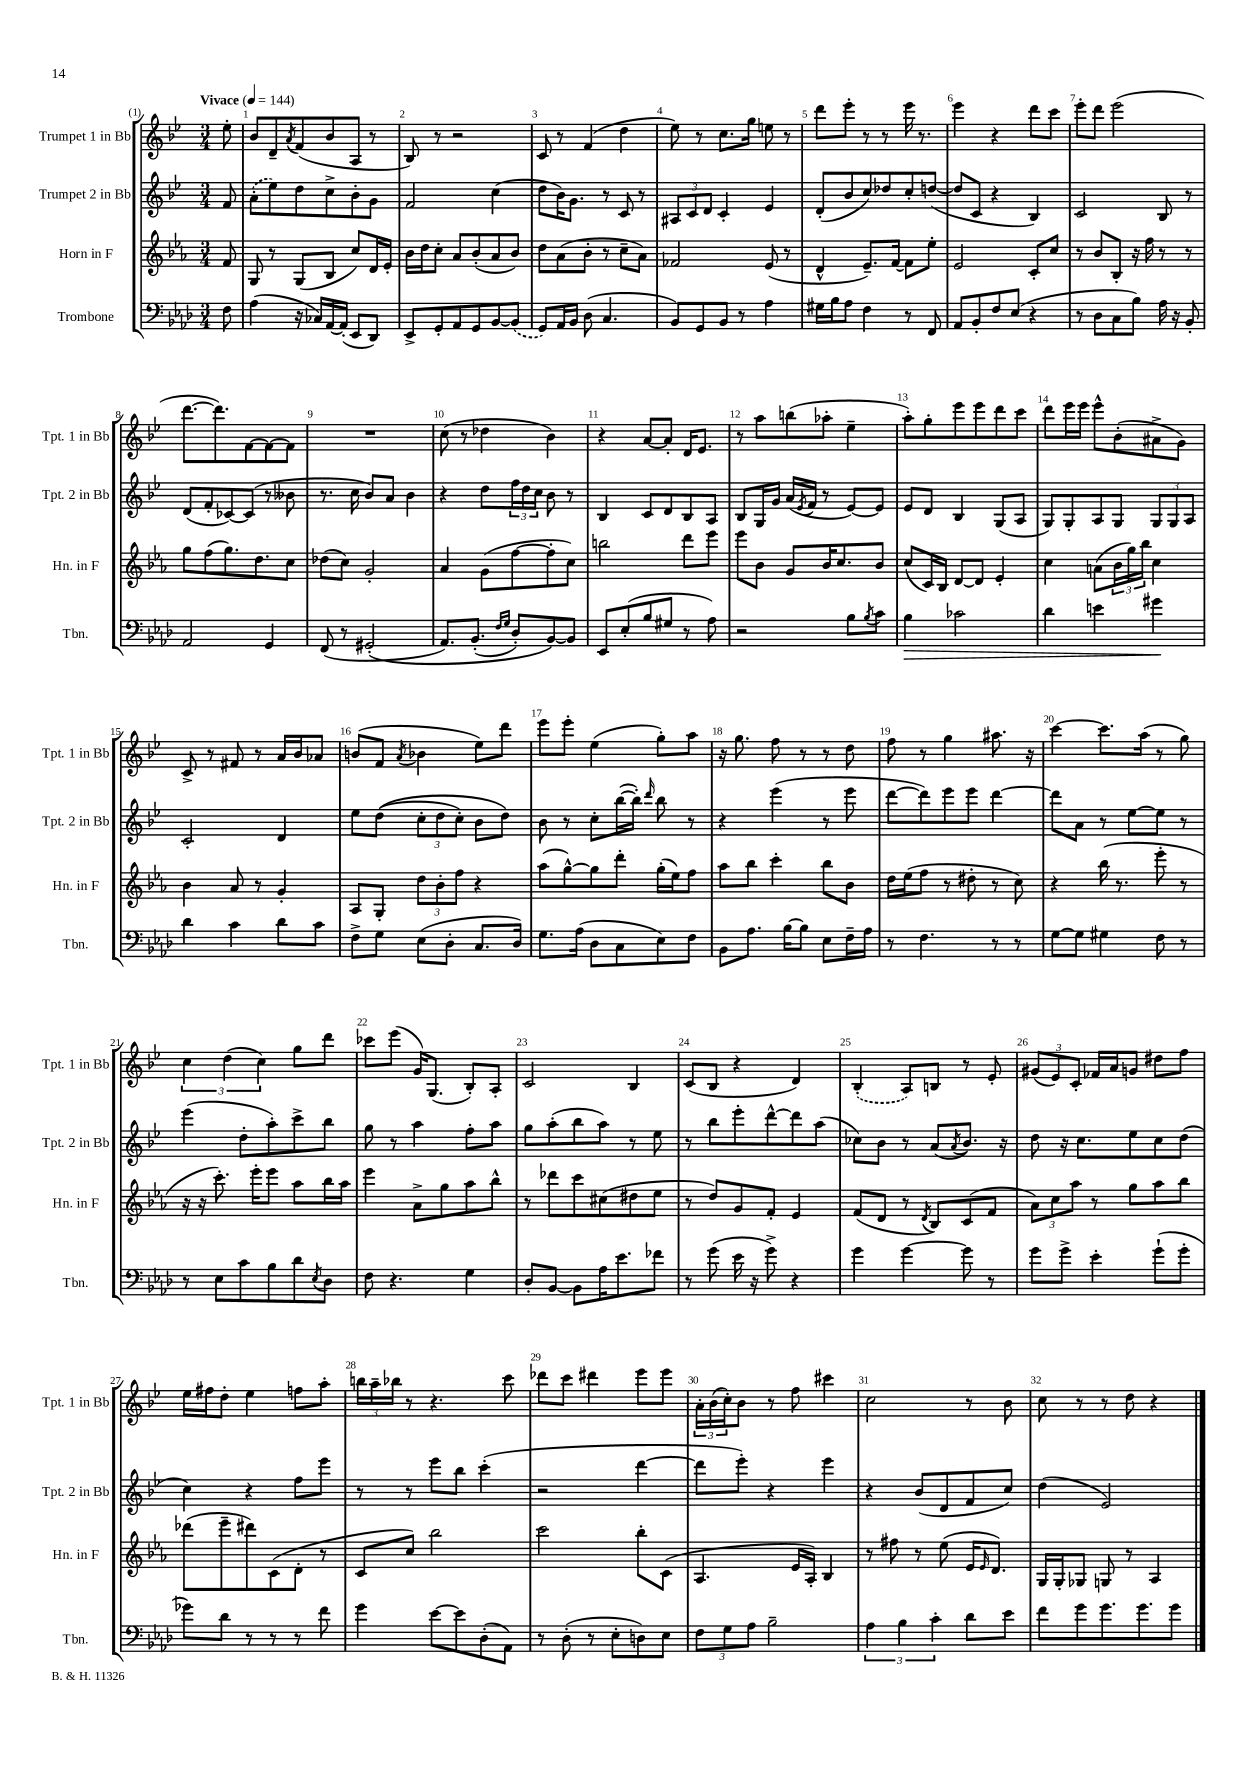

**kern	**kern	**kern	**kern
*staff4	*staff3	*staff2	*staff1
*clefF4	*clefG2	*clefG2	*clefG2
*k[b-e-a-d-]	*k[b-e-a-]	*k[b-e-]	*k[b-e-]
*M3/4	*M3/4	*M3/4	*M3/4
*MM144	*MM144	*MM144	*MM144
8F	8f	8f	8ee-'
=	=	=	=
(4A-	8G	(8a'	8b-
.	8r	8ee-)	8d~
.	.	.	8qa
16r	(8G	8dd	(8f
16C-)	.	.	.
[16AA-	8B-	8cc^	8b-
(16AA-']	.	.	.
8EE-	8cc)	8b-'	8A
8DD-)	16d	8g	8r
.	16e-'	.	.
=	=	=	=
8EE-^	16b-	2f	8B-)
.	16dd	.	.
8GG'	8cc'	.	8r
8AA-	8a-	.	2r
8GG	(8b-'	.	.
[8BB-	8a-	(4cc	.
(8BB-]	8b-)	.	.
=	=	=	=
8GG)	8dd	8dd	8c
16AA-	(8a-	16b-)	8r
16BB-	.	8.g	.
(8D-	8b-'	.	(4f
4.C	8r	8r	.
.	8cc~	8c	4dd
.	8a-)	8r	.
=	=	=	=
8BB-)	2f-	12A#	8ee-)
.	.	12c	.
8GG	.	.	8r
.	.	12d	.
8BB-	.	4c'	8.cc
8r	.	.	.
.	.	.	16gg
4A-	(8e-	4e-	8ee
.	8r	.	8r
=	=	=	=
16G#	4d^^	(8d'	8ddd
16B-	.	.	.
8A-	.	8b-	8eee-'
4F	8.e-~)	8cc)	8r
.	.	8dd-	8r
.	[16f	.	.
8r	8f]	8cc'	16eee-
.	.	.	8.r
8FF	8ee-'	([8dd	.
=	=	=	=
8AA-	2e-	8dd]	4eee-
8BB-'	.	8c	.
8F	.	4r	4r
(8E-	.	.	.
4r	8c'	4B-)	8ddd
.	8cc	.	8ccc
=	=	=	=
8r	8r	2c	8eee-'
8D-	8b-	.	8ddd
8C	8B-'	.	(2eee-
8B-)	16r	.	.
.	16ff	.	.
16A-	8r	8B-	.
16r	.	.	.
8BB-'	8r	8r	.
=	=	=	=
2AA-	8gg	(8d	[8.ddd
.	(8ff	8f'	.
.	.	.	8.ddd])
.	8.gg)	[8c-)	.
.	.	(8c-]	[8f
.	8.dd	.	.
4GG	.	8r	8f_
.	8cc	8b--	8f]
=	=	=	=
(8FF	(8dd-	8.r	2.r
8r	8cc)	.	.
.	.	16cc	.
&(2GG#'	2g'	8b-)	.
.	.	8a	.
.	.	4b-	.
=	=	=	=
8.AA-)	4a-	4r	(8cc
.	.	.	8r
(8.BB-'	.	.	.
.	(8g	8dd	4dd-
16qqF	.	.	.
16qqG	.	.	.
8D-')	[8ff	24ff	.
.	.	24dd	.
.	.	24cc	.
[8BB-&)	8ff']	8b-	4b-)
8BB-]	8cc)	8r	.
=	=	=	=
8EE-	2bb	4B-	4r
(8E-'	.	.	.
8B-	.	8c	[8a
8G#	.	8d	8a']
8r	8ddd	8B-	16d
.	.	.	8.e-
8A-)	8eee-	8A	.
=	=	=	=
2r	8eee-	8B-	8r
.	8b-	16G	8aa
.	.	16g	.
.	8g	(16a	(8bb
.	.	8qe-	.
.	.	16f	.
.	16b-	8r	8aa-'
.	8.cc	.	.
8B-	.	[8e-)	4ee-~
8qB-	.	.	.
8c	8b-	8e-]	.
=	=	=	=
4B-	(8cc	8e-	8aa')
.	16c)	8d	8gg'
.	16B-	.	.
2c-	[8d	4B-	8eee-
.	8d]	.	8eee-
.	4e-'	(8G	8ddd
.	.	8A	8ccc
=	=	=	=
4d-	4cc	8G)	8ddd
.	.	8G'	16eee-
.	.	.	16eee-
4e	(8a	8A	8eee-^^
.	24b-	8G	(8b-'
.	24gg)	.	.
.	24bb-	.	.
4g#	4cc	12G	8a#^
.	.	12G	.
.	.	.	8g)
.	.	12A	.
=	=	=	=
4d-	4b-	2c'	8c^
.	.	.	8r
4c	8a-	.	8f#
.	8r	.	8r
8d-	4g'	4d	16a
.	.	.	16b-
8c	.	.	8a-
=	=	=	=
8F^	8A-	8ee-	(8b
8G	8G'	&((8dd	8f
.	.	.	8qa
(8E-	12dd	12cc'	4b-
.	12b-'	12dd	.
8D-'	.	.	.
.	12ff	12cc')	.
8.C	4r	8b-	8ee-)
.	.	8dd&)	8ddd
16D-)	.	.	.
=	=	=	=
8.G	(8aa-	8b-	8eee-
.	[8gg^^)	8r	8eee-'
(16A-	.	.	.
8D-	8gg]	8cc'	(4ee-
8C	8ddd'	([16bb-	.
.	.	16bb-'])	.
.	.	16qqddd	.
8E-)	(16gg'	8bb-	8gg')
.	16ee-)	.	.
8F	8ff	8r	8aa
=	=	=	=
8BB-	8aa-	4r	16r
.	.	.	8.gg
8.A-	8bb-	.	.
.	4ccc'	(4eee-	8ff
[16B-	.	.	.
8B-]	.	.	8r
8E-	8bb-	8r	8r
16F~	8b-	8eee-	8dd
16A-	.	.	.
=	=	=	=
8r	16dd	[8ddd	8ff
.	(16ee-	.	.
4.F	8ff	8ddd])	8r
.	8r	8eee-	4gg
.	8dd#'	8eee-	.
8r	8r	[4ddd	8.aa#
8r	8cc)	.	.
.	.	.	16r
=	=	=	=
[8G	4r	8ddd]	[4ccc
8G]	.	8a	.
4G#	(16bb-	8r	8.ccc]
.	8.r	.	.
.	.	[8ee-	.
.	.	.	(16aa
8F	8eee-'	8ee-]	8r
8r	8r	8r	8gg)
=	=	=	=
8r	16r	(4eee-	6cc
.	16r	.	.
8E-	8.ccc')	.	.
.	.	.	(6dd
8c	.	8dd'	.
.	16eee-'	.	.
.	.	.	6cc)
8B-	8eee-	8aa')	.
8d-	8aa-	8ccc^	8gg
8qE-	.	.	.
8D-	16bb-	8bb-	8ddd
.	16aa-	.	.
=	=	=	=
8F	4eee-	8gg	8ccc-
4.r	.	8r	(8eee-
.	8a-^	4aa	16g)
.	.	.	(8.G
.	8gg	.	.
4G	8aa-	8ff'	8B-')
.	8bb-^^	8aa	8A'
=	=	=	=
8D-'	8r	8gg	2c
[8BB-	8ddd-	(8aa'	.
8BB-]	8ccc	8bb-	.
16A-	(8cc#	8aa)	.
8.e-	.	.	.
.	8dd#	8r	4B-
8f-	8ee-	8ee-	.
=	=	=	=
8r	8r	8r	(8c
(8g	8dd)	8bb-	8B-
16e-	8g	8eee-'	4r
16r	.	.	.
8g^)	8f'	[8ddd^^	.
4r	4e-	8ddd]	4d)
.	.	(8aa	.
=	=	=	=
4g	(8f	8cc-)	(4B-'
.	8d	8b-	.
[4g	8r	8r	8A)
.	8qd	.	.
.	8B-)	(8a	8B
.	.	8qa	.
8g]	(8c	8.b-)	8r
8r	8f	.	8e-'
.	.	16r	.
=	=	=	=
8g	12a-)	8dd	(12g#
.	12cc	.	12e-)
8g^	.	16r	.
.	12aa-	.	12c'
.	.	8.cc	.
4e-'	8r	.	16f-
.	.	.	16a
.	8gg	8ee-	8g
(8g`	8aa-	8cc	8dd#
8g'	8bb-	(8dd	8ff
=	=	=	=
8g-)	(8ddd-	4cc)	16ee-
.	.	.	16ff#
8d-	8eee-~	.	8dd'
8r	8ddd#)	4r	4ee-
8r	(8c	.	.
8r	8d'	8ff	8ff
8f	8r	8eee-	8aa'
=	=	=	=
4g	8c	8r	24bb
.	.	.	24aa~
.	.	.	24bb-
.	8cc)	8r	8r
[8e-	2bb-	8eee-	4.r
8e-]	.	8bb-	.
(8D-'	.	(4ccc'	.
8AA-)	.	.	8ccc
=	=	=	=
8r	2ccc	2r	8ddd-
(8D-'	.	.	8ccc
8r	.	.	4ddd#
8E-'	.	.	.
8D)	8bb-'	[4ddd	8eee-
8E-	(8c	.	8eee-
=	=	=	=
12F	4.A-	8ddd]	24a'
.	.	.	(24b-
12G	.	.	24cc')
.	.	8eee-')	8b-
12A-	.	.	.
2B-~	.	4r	8r
.	16e-	.	8ff
.	16A-')	.	.
.	4B-	4eee-	4ccc#
=	=	=	=
6A-	8r	4r	2cc
.	8ff#	.	.
6B-	.	.	.
.	8r	(8b-	.
6c'	.	.	.
.	(8ee-	8d	.
8d-	16e-	8f	8r
.	16qqe-	.	.
.	8.d)	.	.
8e-	.	8cc)	8b-
=	=	=	=
8f	16G	(4dd	8cc
.	16G'	.	.
8g	8G-	.	8r
8.g	8G	2e-)	8r
.	8r	.	8dd
8.g	.	.	.
.	4A-	.	4r
8g	.	.	.
==	==	==	==
*-	*-	*-	*-
